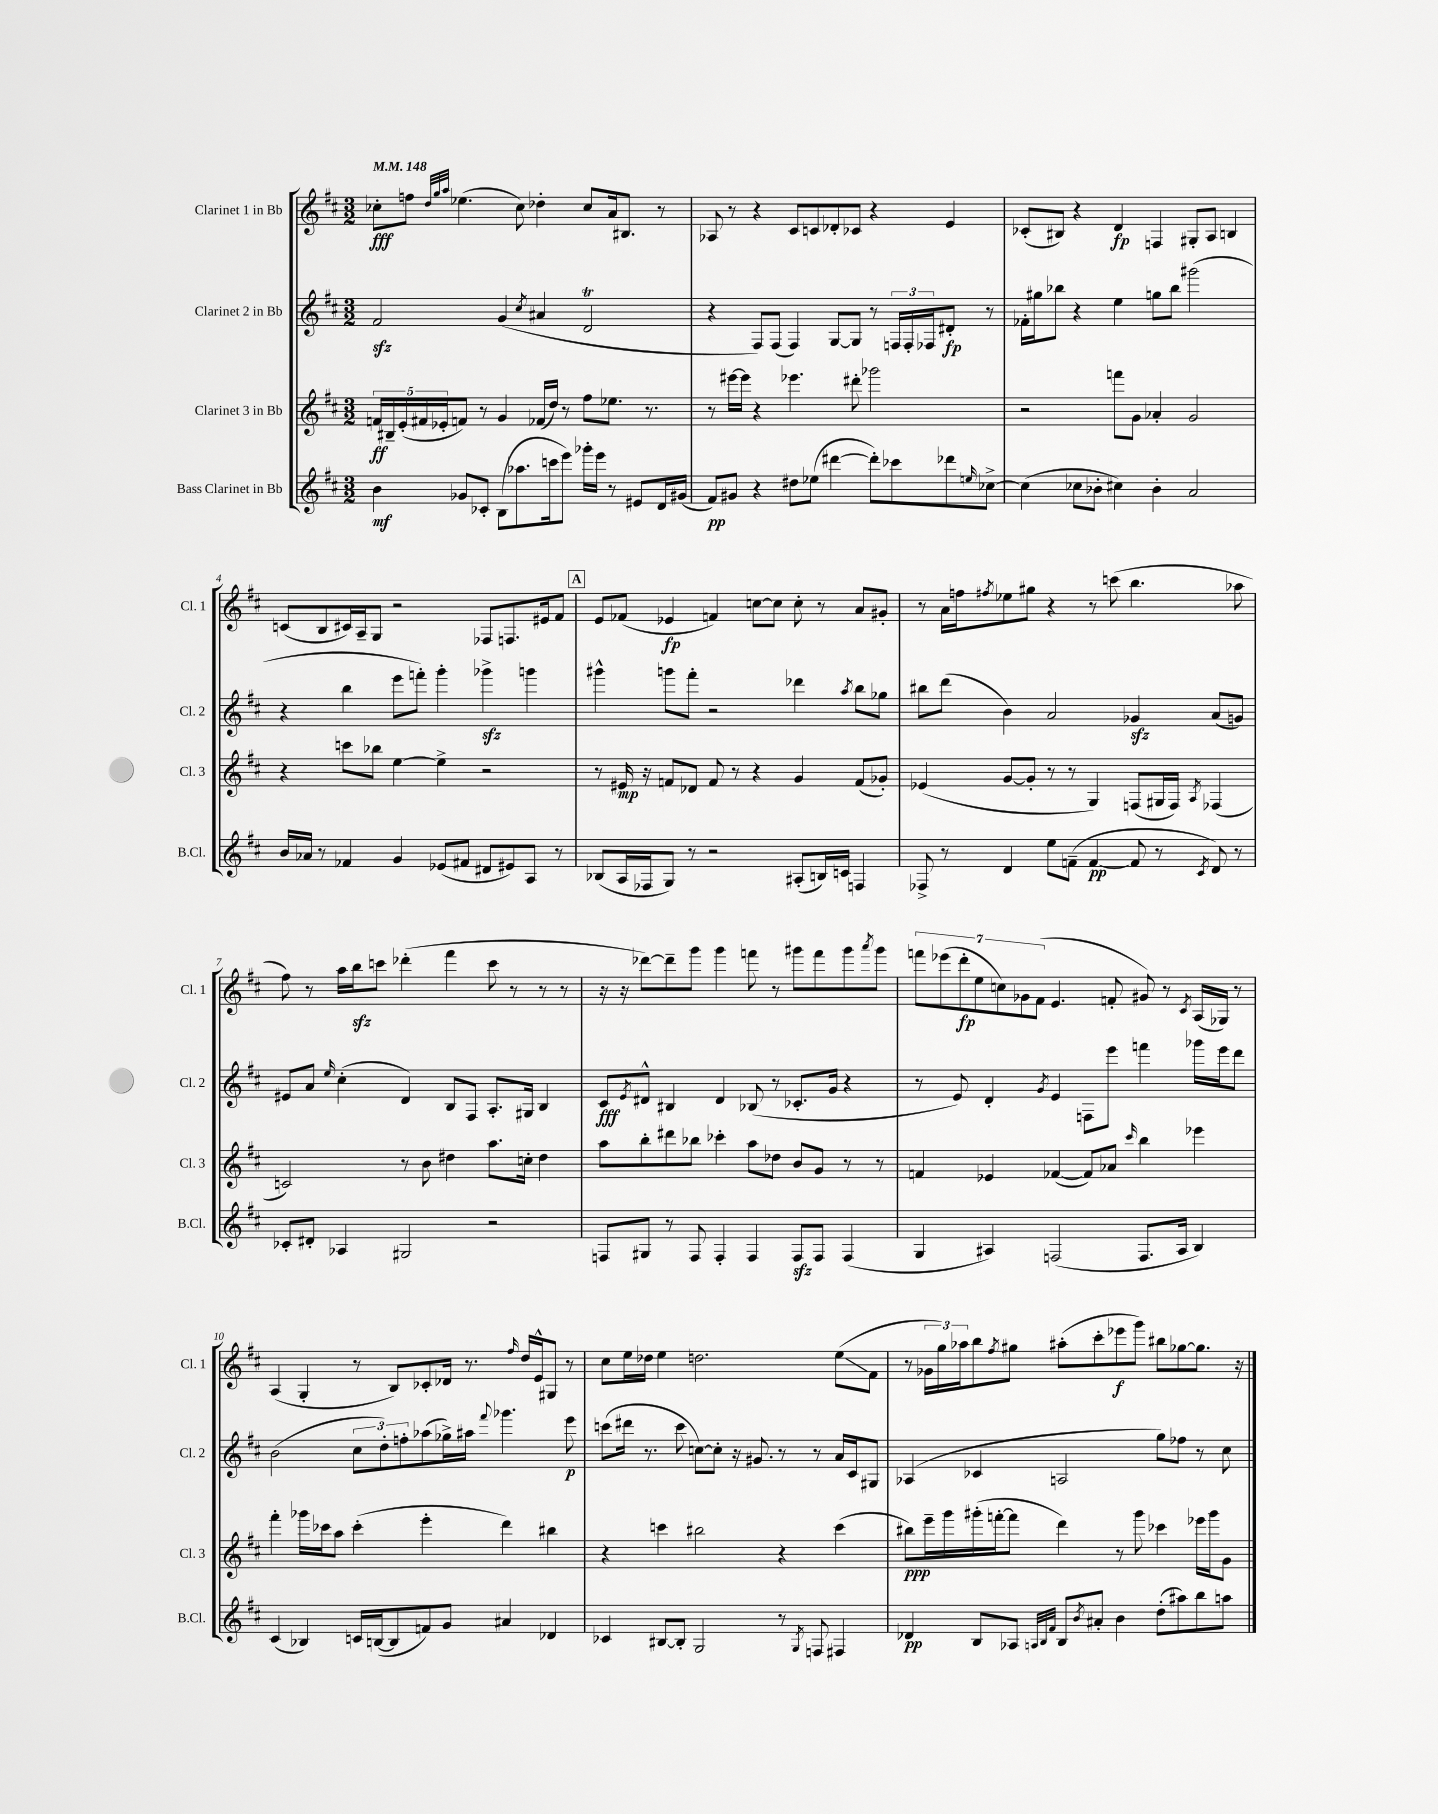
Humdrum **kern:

**kern	**kern	**kern	**kern
*staff4	*staff3	*staff2	*staff1
*clefG2	*clefG2	*clefG2	*clefG2
*k[f#c#]	*k[f#c#]	*k[f#c#]	*k[f#c#]
*M3/2	*M3/2	*M3/2	*M3/2
*MM148	*MM148	*MM148	*MM148
4b	20f	2f#	8cc-'
.	20B#~	.	.
.	(20e'	.	.
.	.	.	8ff
.	20f#	.	.
.	20e-'	.	.
.	.	.	32qqdd
.	.	.	32qqgg
.	.	.	32qqaa
8g-	8f)	.	(4.ee-
8c-'	8r	.	.
(8B	4g	(4g	.
8.aa-	.	.	8cc-)
.	.	8qcc#	.
.	(16f-	4a#	4dd-'
16ccc	16dd)	.	.
8eee)	8r	.	.
16ggg-'	8ff#	2d	8cc-
16eee	.	.	.
8r	8.ee-	.	16a
.	.	.	8.B#
8e#	.	.	.
.	8.r	.	.
16d	.	.	8r
(16g#	.	.	.
=	=	=	=
8f#)	8r	4r	8A-
8g#	[16eee#	.	8r
.	16eee#]	.	.
4r	4r	8F#)	4r
.	.	(8F#	.
8dd#	4.eee-	4F#)	8c#
(8ee-	.	.	8c
[4ddd#	.	[8G	8d-'
.	8ddd#'	8G]	8c-
8ddd#'])	2ggg-	8r	4r
8ccc-	.	24F	.
.	.	24F'	.
.	.	24F-	.
8ddd-	.	8d#'	4e
16qqee	.	.	.
[8cc-^	.	8r	.
=	=	=	=
(4cc-]	2r	16f-'	(8c-'
.	.	16gg#	.
.	.	8bb-	8B#)
8cc-	.	4r	4r
8b-'	.	.	.
4cc#)	8fff	4ee	4d
.	8g	.	.
4b-'	4a-'	8gg	4F
.	.	8bb-	.
2a	2g	(2ggg#	8G#'
.	.	.	8A
.	.	.	4B
=	=	=	=
16b	4r	4r	(8c
16a-	.	.	.
8r	.	.	8B
4f-	8ccc	4bb	16c#)
.	.	.	16A~
.	8bb-	.	8G
4g	[4ee	8eee	2r
.	.	8fff')	.
(8e-	4ee^]	4ggg'	.
8f#	.	.	.
8d#	2r	4ggg-^	8F-
8e#)	.	.	8.F
8A	.	4ggg	.
.	.	.	16e#
8r	.	.	8f#
=	=	=	=
(8B-	8r	4ggg#^^	8e
16A	16e#	.	(8f-
16F-	16r	.	.
8G)	8f	8ggg	4e-
8r	8d-	8fff#'	.
2r	8f	2r	4f)
.	8r	.	.
.	4r	.	[8cc
.	.	.	8cc]
(8A#'	4g	4ddd-	8cc'
16B)	.	.	8r
16c	.	.	.
.	.	8qaa	.
4F	(8f	8bb	8a
.	8g-')	8gg-	8g#'
=	=	=	=
8F-^	(4e-	8bb#	8r
8r	.	(8ddd	16a
.	.	.	16ff
.	.	.	8qff#
4d	[8g	4b)	8ee-
.	8g']	.	8gg#
8ee	8r	2a	4r
(8f~	8r	.	.
[4f	4G)	.	8r
.	.	.	(8ccc
8f]	(8F	4g-	4.bb
8r	16G#	.	.
.	16F)	.	.
8qc#	8qA	.	.
8d)	(4F-	(8a	.
8r	.	8g)	8aa-
=	=	=	=
8c-'	2c)	8e#	8ff#)
8d#'	.	8a	8r
.	.	16qqee	.
4A-	.	(4cc#'	16aa
.	.	.	16bb
.	.	.	8ccc
2G#	8r	4d)	(4ddd-'
.	8b	.	.
.	4dd#	8B	4fff#
.	.	8F#	.
2r	8.aa	8.A'	8ccc
.	.	.	8r
.	16cc'	16G#	.
.	4dd#	4B	8r
.	.	.	8r
=	=	=	=
8F	8aa	8c#	16r
.	.	.	16r
.	.	8qe	.
8G#	8bb'	8d#^^	[8ddd-)
8r	8ddd#	4B#	8ddd-~]
8F	8bb-	.	8ggg
4F'	4ccc-'	4d#	4ggg
4F	8aa	(8B-	8fff
.	8dd-	8r	8r
8F	8b	8.c-'	8ggg#
8F	8g	.	8fff
.	.	16g	.
(4F	8r	4r	8ggg#
.	.	.	8qaaa
.	8r	.	8ggg#
=	=	=	=
4G	4f	8r	14fff
.	.	.	(14eee-
.	.	8e)	.
.	.	.	14ddd'
.	.	.	14ee
4A#)	4e-	4d'	.
.	.	.	14cc)
.	.	.	14g-
.	.	.	(14f#
.	.	8qg	.
(2F	([4f-	4e	4.e
.	8f-])	8F	.
.	8a-	8eee	8f'
.	16qqccc#	.	.
8.F	4bb	4fff	8g#)
.	.	.	8r
16A#	.	.	.
.	.	.	8qc#
4B)	4eee-	16ggg-	(16A
.	.	16eee	16G-)
.	.	8ddd	8r
=	=	=	=
(4c#	4fff#'	(2b	(4A
4B-)	16ggg-	.	4G'
.	16ccc-	.	.
.	8aa	.	.
16c	(4ccc-'	12cc#	8r
([16B	.	.	.
.	.	12dd')	.
8B]	.	.	8B)
.	.	12ff'	.
8f)	4eee'	(8aa-	8c-'
8g	.	16gg-^)	16d-
.	.	16aa#	8.r
.	.	8qqfff#	.
4a#	4ddd)	4.ggg-	.
.	.	.	16qqff#
.	.	.	16dd
.	.	.	16e^^
4d-	4bb#	.	8G#
.	.	8eee	8r
=	=	=	=
4c-	4r	(8ccc	8cc#
.	.	16ddd#	16ee
.	.	8.r	16dd-
[8B#	4ccc	.	4ee
8B#']	.	8ccc	.
2G	2bb#	[8cc)	2.dd
.	.	8cc']	.
.	.	16r	.
.	.	8.g#	.
8r	4r	8r	.
8qG	.	.	.
8F	.	8r	.
4F#	(4ccc	16a	(8ee
.	.	16c#	.
.	.	8G#	8f#
=	=	=	=
4d-	8bb#)	(4A-	8r
.	16eee~	.	24g-
.	.	.	24gg)
.	16ggg	.	.
.	.	.	24aa-
8B	(16ggg#'	4c-	8bb
.	[16fff'	.	.
.	.	.	8qff#
8A-	8fff]	.	8gg#
32qqA	.	.	.
32qqB	.	.	.
32qqf#	.	.	.
8B	4ddd)	2A	(8aa#'
8qb	.	.	.
8a#'	.	.	8ccc#'
4b	8r	.	8eee-
.	8ggg#	.	8ggg)
(8dd'	4ccc-	8gg)	8bb#
8aa#)	.	8ff-	[8gg-
8bb	16eee-	8r	8.gg-]
.	16ggg#	.	.
8aa	8g	8cc#	.
.	.	.	16r
==	==	==	==
*-	*-	*-	*-
